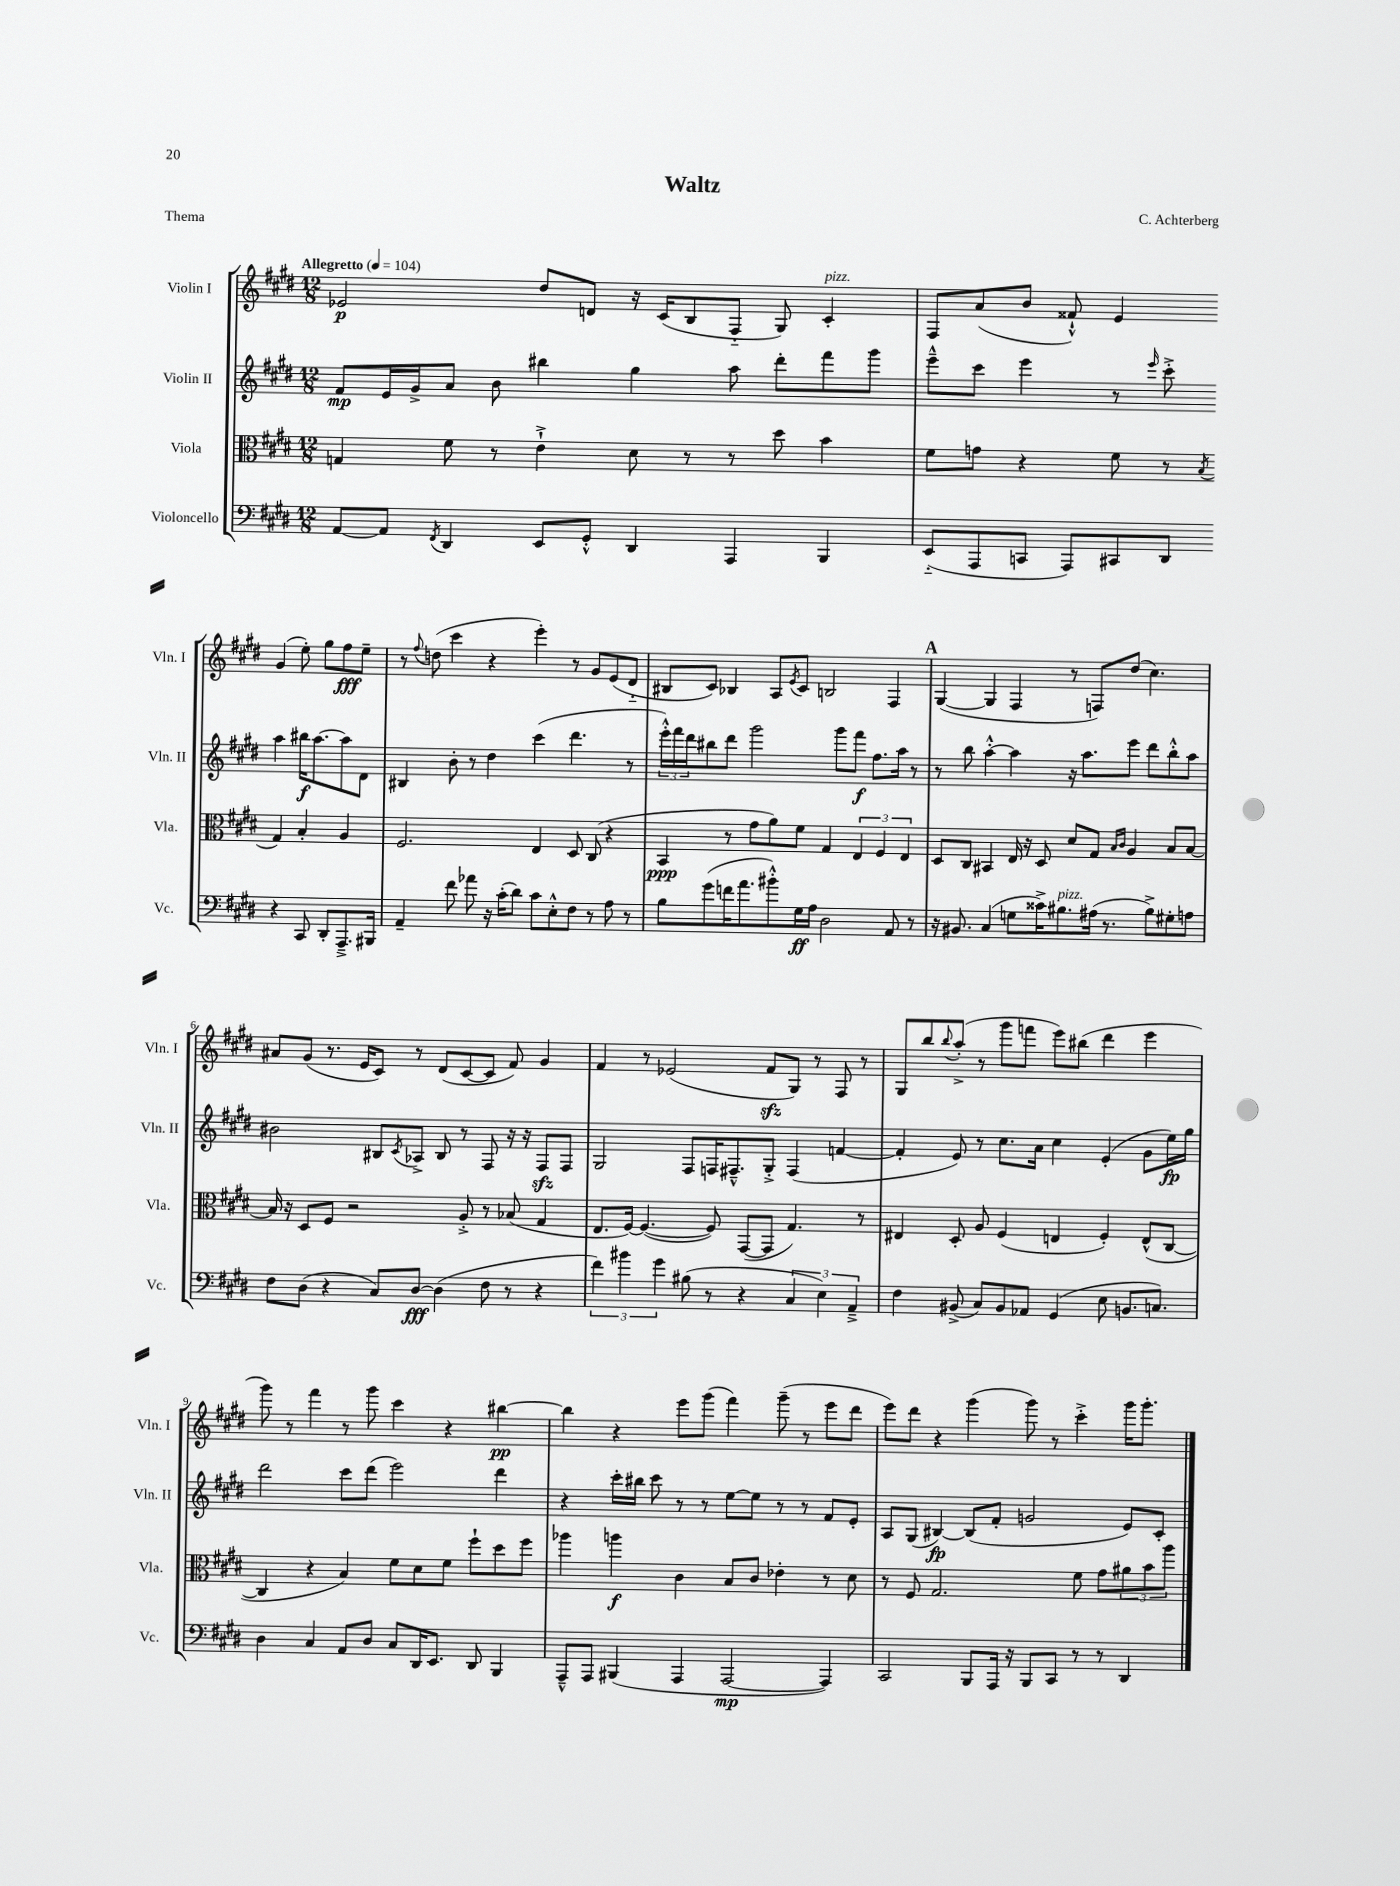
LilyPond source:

\header { title = "Waltz" composer = "C. Achterberg" piece = "Thema" }
<<
\new StaffGroup <<
\new Staff = "s0" \with { instrumentName = "Violin I" shortInstrumentName = "Vln. I" } {
    \clef treble \key e \major \numericTimeSignature \time 12/8 \tempo "Allegretto" 4 = 104
    ees'2\p dis''8 d'8 r16 cis'16( b8 fis8-_ gis8) cis'4-.^\markup { \italic "pizz." } |
    fis8 a'8( b'8 fisis'8-!-^) e'4 gis'4( e''8-.) gis''8 fis''8\fff e''8-- |
    r8 \appoggiatura { fis''8 } d''8( cis'''4 r4 e'''4-.) r8 gis'8 e'8( dis'8-_ |
    bis8 cis'8) bes4 a8 \acciaccatura { e'8 } cis'8 b2 fis4 |
    \mark \markup { \bold "A" } gis4~( gis4 fis4 r8 f8) dis''8( cis''4.) |
    ais'8 gis'8( r8. e'16 cis'8) r8 dis'8( cis'8~ cis'8 fis'8) gis'4 |
    fis'4 r8 ees'2( fis'8\sfz gis8) r8 fis8 r8 |
    gis8 b''8 \appoggiatura { b''8 } a''8-.->( r8 gis'''8 f'''8 e'''8) bis''8( dis'''4 e'''4 |
    gis'''8) r8 fis'''4 r8 gis'''8 cis'''4 r4 bis''4~\pp |
    bis''4 r4 e'''8 gis'''8( fis'''4) gis'''8--( r8 e'''8 dis'''8 |
    e'''8) dis'''8 r4 gis'''4( gis'''8) r8 cis'''4-.-> gis'''16 gis'''8.-. \bar "|." |
}
\new Staff = "s1" \with { instrumentName = "Violin II" shortInstrumentName = "Vln. II" } {
    \clef treble \key e \major \numericTimeSignature \time 12/8
    fis'8\mp e'16 gis'16-> a'8 b'8 bis''4 gis''4 a''8 dis'''8-. fis'''8 gis'''8 |
    e'''8---^ cis'''8 e'''4 r8 \grace { e'''16 } cis'''8-.-> a''4 bis''16\f a''8.~ a''8 dis'8 |
    bis4 b'8-. r8 dis''4 cis'''4( dis'''4. r8 |
    \tuplet 3/2 { e'''16-.-^) fis'''16 dis'''16 } bis''8 dis'''8 gis'''2 gis'''8 fis'''8\f fis''8. a''16 r8 |
    \mark \markup { \bold "A" } r8 b''8 a''4~-.-^ a''4 r16 a''8. e'''8 dis'''8 b''8-.-^ a''8 |
    bis'2 bis8 \acciaccatura { cis'8 } aes8-> bis8 r8 fis8 r16 r16 fis8\sfz fis8 |
    gis2 fis8 f16 fis8.---^ gis8-.-> fis4( f'4~ |
    f'4-. e'8) r8 cis''8. a'16 cis''4 e'4-.( gis'8 e''16\fp) gis''16 |
    dis'''2 cis'''8 dis'''8( e'''2) dis'''4 |
    r4 cis'''16-. bis''16 cis'''8 r8 r8 e''8~ e''8 r8 r8 fis'8 e'8-. |
    a8 gis8( bis4~\fp) bis8( fis'8-. g'2 e'8) cis'8-. \bar "|." |
}
\new Staff = "s2" \with { instrumentName = "Viola" shortInstrumentName = "Vla." } {
    \clef alto \key e \major \numericTimeSignature \time 12/8
    g4 fis'8 r8 e'4-!-> dis'8 r8 r8 dis''8 b'4 |
    fis'8 g'8 r4 fis'8 r8 \acciaccatura { b8 } gis4 b4-. a4 |
    fis2. e4 dis8 cis8( r4 |
    b,4\ppp r8 gis'8 a'8) fis'8 gis4 \tuplet 3/2 { e4 fis4 e4 } |
    \mark \markup { \bold "A" } dis8 cis8 bis,4 e16 r16 dis8 dis'8 gis8 \grace { b16 cis'16 } a4 b8 b8~ |
    b16 r16 dis8 fis8 r2 a8-.-> r8 bes8( gis4 |
    e8. fis16~) fis4.~( fis8) gis,8~( gis,8 gis4.) r8 |
    eis4 dis8-. a8 fis4( e4 fis4-.) e8-^( cis8~ |
    cis4 r4 b4) fis'8 dis'8 fis'8 fis''8-! dis''8 fis''8 |
    aes''4 a''4\f cis'4 b8 cis'8 ees'4-. r8 dis'8 |
    r8 fis8 gis2. fis'8 gis'8 \tuplet 3/2 { ais'8 b'8 a''8 } \bar "|." |
}
\new Staff = "s3" \with { instrumentName = "Violoncello" shortInstrumentName = "Vc." } {
    \clef bass \key e \major \numericTimeSignature \time 12/8
    a,8~ a,8 \acciaccatura { fis,8 } dis,4 e,8 gis,8-.-^ dis,4 a,,4 b,,4 |
    e,8-_( a,,8 c,8 a,,8) cis,8 dis,8 r4 cis,8 dis,8-. a,,8.---> bis,,16 |
    a,4-- fis'8 aes'8 r16 cis'16-.( dis'8) cis'8 e8-.-^ fis8 r8 a8 r8 |
    b8 gis'8( f'16 a'8. bis'8-.-^) gis16\ff a16 dis2 a,8 r8 |
    \mark \markup { \bold "A" } r16 bis,8. cis4( g8 cisis'16->) bis8.^\markup { \italic "pizz." } ais16( r8. bis8->) gis8-. a8 |
    fis8 dis8( r4 cis8) dis8~\fff dis4( fis8 r8 r4 |
    \tuplet 3/2 { fis'4) bis'4 gis'4 } bis8( r8 r4 \tuplet 3/2 { cis4 e4) a,4---> } |
    fis4 bis,8->( cis8) bis,8 aes,8 gis,4( e8 b,8. c8.) |
    dis4 cis4 a,8 dis8 cis8 dis,16 e,8. dis,8 b,,4 |
    a,,8---^ a,,8 bis,,4( a,,4 a,,2~\mp a,,4) |
    cis,2 b,,8 a,,16 r16 b,,8 cis,8 r8 r8 dis,4 \bar "|." |
}
>>
>>
